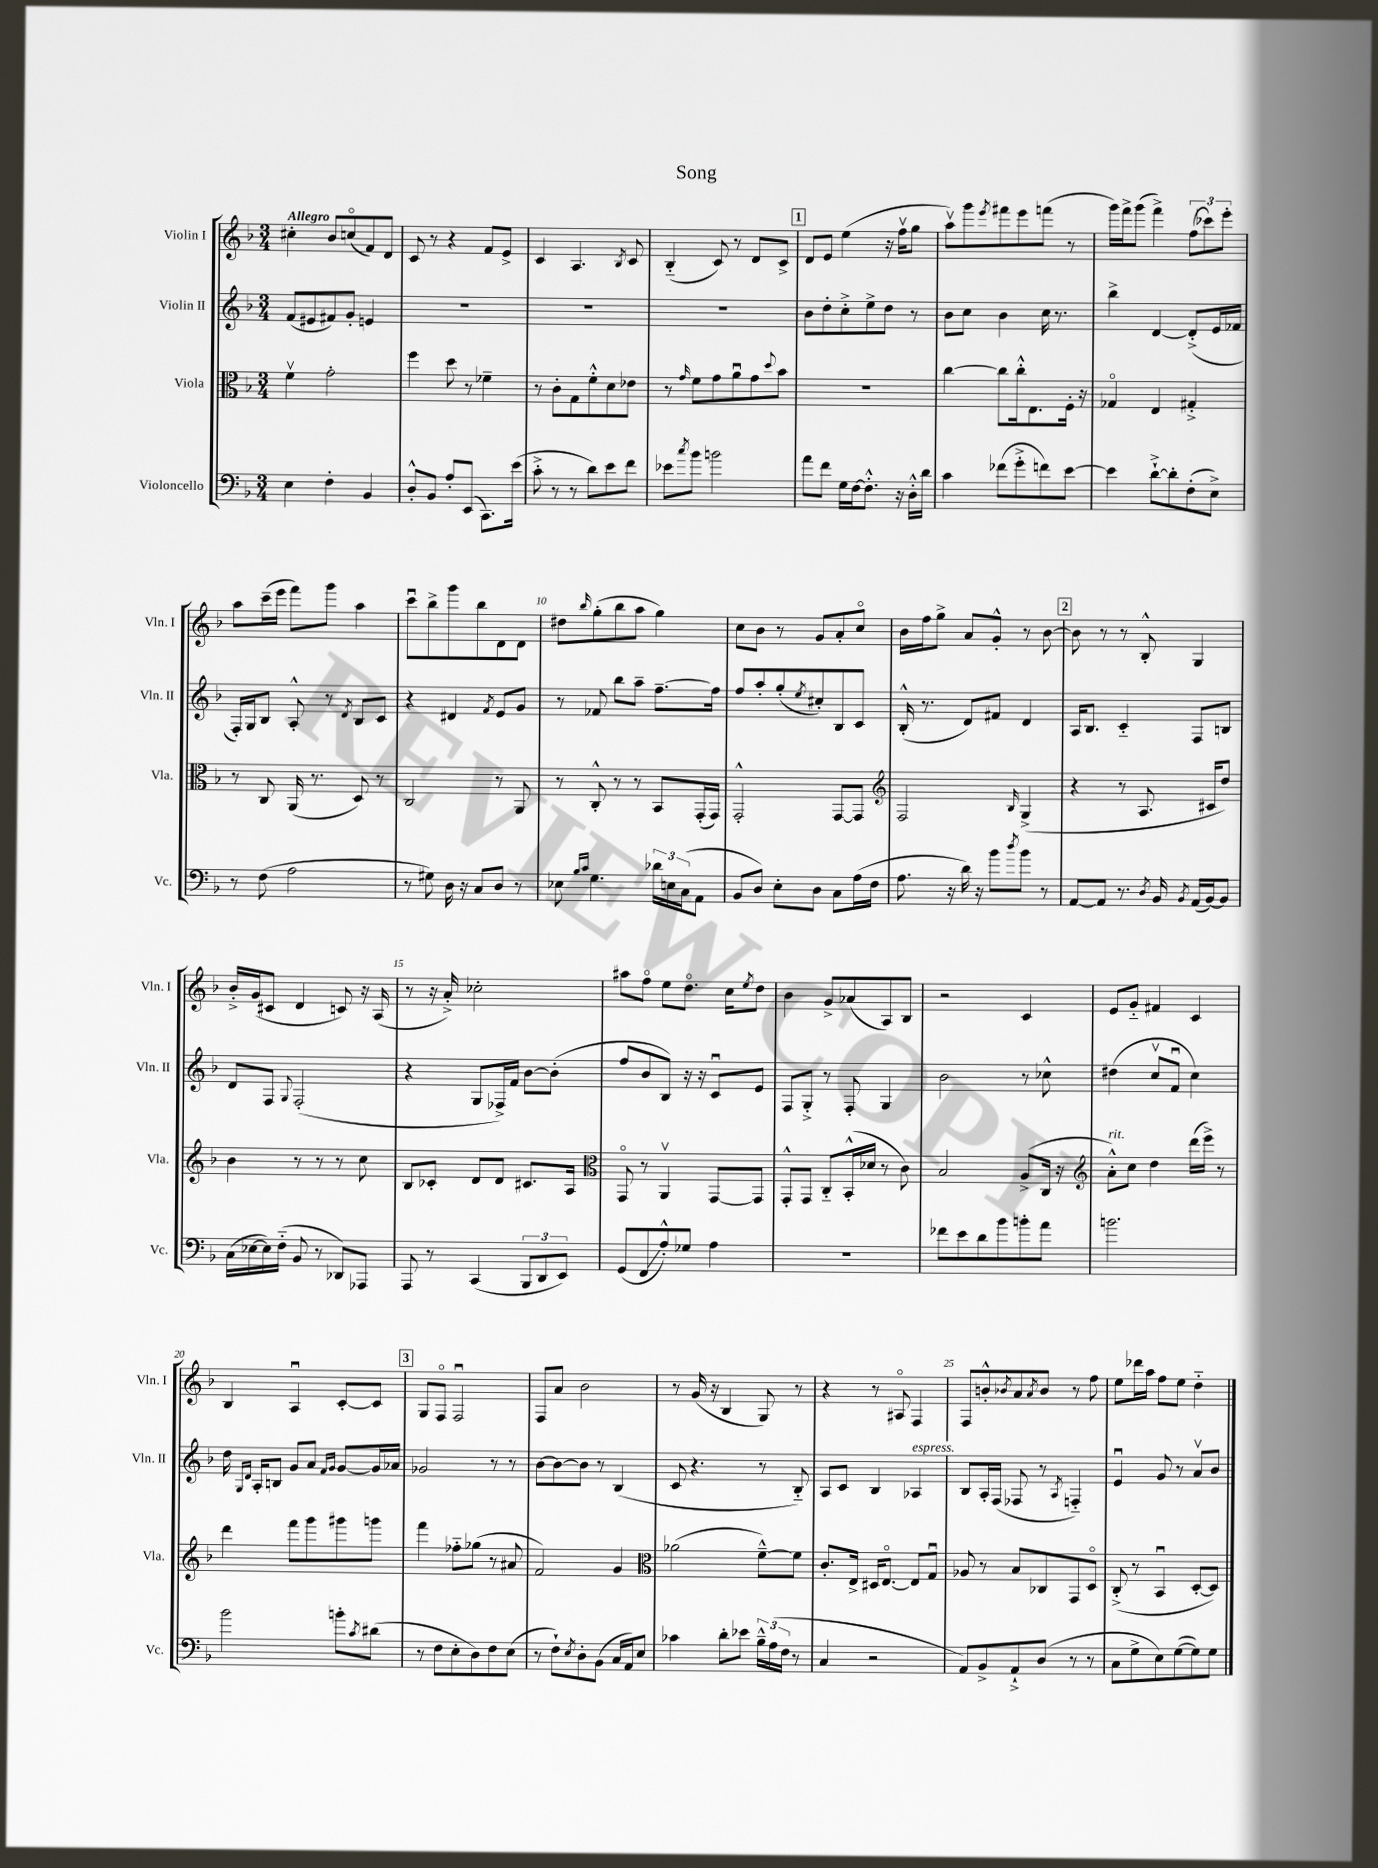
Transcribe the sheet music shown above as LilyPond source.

\header { title = "Song" }
<<
\new StaffGroup <<
\new Staff = "s0" \with { instrumentName = "Violin I" shortInstrumentName = "Vln. I" } {
    \clef treble \key f \major \numericTimeSignature \time 3/4 \tempo "Allegro"
    cis''4-. bes'8 c''8\flageolet( f'8) d'8 |
    c'8 r8 r4 f'8 e'8-> |
    c'4 a4. \acciaccatura { bes8 } c'8 |
    bes4-_( c'8) r8 d'8 c'8-> |
    \mark \markup { \box "1" } d'8 e'8 e''4( r16 f''16\upbow g''8 |
    a''8\upbow) g'''8 \acciaccatura { e'''8 } fis'''8 e'''8 f'''8( r8 |
    g'''16) f'''16-> g'''8( f'''4->) \tuplet 3/2 { f''8( ces'''8) e'''8-. } |
    a''8 c'''16--( e'''16 f'''8) g'''8 a''4 |
    c'''8\downbow bes''8-> g'''8 bes''8 d'8 d'8 |
    dis''8 \grace { bes''16 } g''8-.( bes''8 a''8 g''4) |
    c''8 bes'8 r8 g'8 a'8-. c''8\flageolet |
    bes'16 f''16 g''8-> a'8 g'8-.-^ r8 bes'8~ |
    \mark \markup { \box "2" } bes'8 r8 r8 bes8-.-^ g4 |
    bes'16-.-> g'16( cis'8 d'4 c'8) r16 a16( |
    r8 r16 a'16-.->) ces''2-. |
    ais''8 f''8\flageolet e''8 d''8.\flageolet c''16 \acciaccatura { e''8 } d''8 |
    bes'4 g'8-> aes'8( a8) bes8 |
    r2 c'4 |
    e'8 g'8-_ fis'4 c'4 |
    bes4 a4\downbow c'8~-. c'8 |
    \mark \markup { \box "3" } g8 f8\flageolet f2\downbow |
    f8 a'8 bes'2 |
    r8 g'16( r16 bes4 g8) r8 |
    r4 r8 ais8\flageolet f4 |
    f8 b'8-.-^ \acciaccatura { bes'8 } a'8 \acciaccatura { a'8 } bes'8 r8 f''8 |
    e''8 des'''16 a''16 f''8 e''8 d''4-_ \bar "|." |
}
\new Staff = "s1" \with { instrumentName = "Violin II" shortInstrumentName = "Vln. II" } {
    \clef treble \key f \major \numericTimeSignature \time 3/4
    f'8( eis'8 fis'8) g'8-. e'4 |
    R2. |
    R2. |
    R2. |
    \mark \markup { \box "1" } bes'8 d''8-. c''8-.-> e''8-> d''8 r8 |
    bes'8 c''8 bes'4 c''16 r8. |
    bes''4-> d'4~ d'8-.->( e'16 fes'16 |
    f16-.) g16 bes8 a8-.-^ r8 \acciaccatura { d'8 } bes8 c'8 |
    r4 dis'4 \acciaccatura { f'8 } e'8 g'8 |
    r8 fes'8 bes''8 a''8-- f''8.~-- f''16 |
    f''8 a''8-. g''8-.( \acciaccatura { e''8 } cis''8-.) bes8 c'8 |
    bes16-.-^( r8. d'8) fis'8 d'4 |
    \mark \markup { \box "2" } a16 bes8. c'4-_ f8 b8 |
    d'8 f8 \appoggiatura { g8 } f2-.( |
    r4 g8 fes16->) f'16 bes'8~ bes'8-.( |
    f''8 bes'8 bes8) r16 r16 c'8\downbow e'8 |
    f8 g8-.-> r8 f8-. g4 |
    bes'2 r8 ces''8-^ |
    dis''4( c''8\upbow f'8\downbow c''4) |
    d''16 \grace { g16 d'16 } a16-. b8 g'8 a'8 \grace { f'16 g'16 } g'8~ g'16 aes'16 |
    \mark \markup { \box "3" } ges'2 r8 r8 |
    bes'8~ bes'8~ bes'8 r8 bes4( |
    c'8 r4. r8 bes8-_) |
    a8 c'8 bes4 aes4^\markup { \italic "espress." } |
    bes8 a16-. f16( fes8 r8 \acciaccatura { a8 } f4-_) |
    e'4\downbow g'8 r8 a'8\upbow bes'8 \bar "|." |
}
\new Staff = "s2" \with { instrumentName = "Viola" shortInstrumentName = "Vla." } {
    \clef alto \key f \major \numericTimeSignature \time 3/4
    f'4\upbow g'2-. |
    f''4 d''8 r8 fes'4-- |
    r8 c'8-. g8 f'8-.-^ d'8 ees'8 |
    r8 \grace { g'16 } f'8 g'8 a'8\downbow g'8 \appoggiatura { d''8 } bes'8 |
    \mark \markup { \box "1" } R2. |
    c''4~ c''8 c''16-.-^ e8. f16-. r16 |
    ges4\flageolet e4 gis4-.-> |
    r8 c8 a,16( r8. d8) r8 |
    c2 r8 a,8 |
    r8 c8-.-^ r8 r8 bes,8 g,16-.( g,16) |
    g,2-.-^ g,8~ g,8 |
    \clef treble f2 \grace { bes16 } g4->( |
    \mark \markup { \box "2" } r4 r8 a8. cis'16 d''8) |
    bes'4 r8 r8 r8 c''8 |
    bes8 ces'8-. d'8 d'8 cis'8. a16 |
    \clef alto g,8\flageolet r8 a,4\upbow g,8~ g,8 |
    g,8-.-^ g,8 c8-_ bes,16-.-^( des'16 r8 c'8) |
    bes2 a8->( c16 r16 |
    \clef treble a'8-.-^^\markup { \italic "rit." }) c''8 d''4 d'''16( e'''16->) r8 |
    d'''4 f'''8 g'''8 gis'''8 g'''8 |
    \mark \markup { \box "3" } f'''4 fes''8-_ ges''8( r8 ais'8 |
    f'2) g'4 |
    \clef alto aes'2( f'8~---^) f'8 |
    c'8.-. e16-> dis16 e8.~\flageolet e8 g8\downbow |
    aes8 r8 bes8 ces8 g,8 d8\flageolet |
    c8-.->( r8 bes,4\downbow d8~-. d8) \bar "|." |
}
\new Staff = "s3" \with { instrumentName = "Violoncello" shortInstrumentName = "Vc." } {
    \clef bass \key f \major \numericTimeSignature \time 3/4
    e4 f4-. bes,4 |
    d8-.-^ bes,8 a8-. e,8( c,8.) e'16( |
    c'8-.-> r8 r8 d'8) e'8 f'8 |
    ees'8 \acciaccatura { c''8 } bes'8 b'2 |
    \mark \markup { \box "1" } a'8 f'8 g16 f16~ f8.-.-^ r16 d16-.-^ d'16 |
    c'4 fes'8( g'8-.-> f'8) e'8~ |
    e'4 d'8~-!-> d'8-. f8-.( e8->) |
    r8 f8( a2 |
    r8 gis8) d16 r16 c8 d8 r8 |
    ees8 \grace { bes16 c'16 } g4. \tuplet 3/2 { des'16 e16 c16( } a,8 |
    bes,8 d8) e8-. d8 c8 a16( f16 |
    a8. r16 d'16) r16 bes'8 \acciaccatura { d''8 } bes'8 r8 |
    \mark \markup { \box "2" } a,8~ a,8 r8. \acciaccatura { d8 } bes,16 \acciaccatura { bes,8 } a,16( bes,16~) bes,8 |
    c16( ees16~ ees16) f16-_( bes,8 r8 des,8) aes,,8 |
    a,,8 r8 c,4( \tuplet 3/2 { bes,,8 d,8 e,8) } |
    g,8( f,8\glissando a8-.-^) ges8 a4 |
    R2. |
    fes'8 e'8 d'8 bes'8 b'8-. a'8 |
    b'2. |
    bes'2 b'8-. \acciaccatura { c'8 } dis'8( |
    \mark \markup { \box "3" } r8 f8 e8-. d8) f8 e8( |
    r8 f8-!) \acciaccatura { e8 } d8-. bes,8( c16 a,16) e8 |
    ces'4 d'8-. ees'8 \tuplet 3/2 { bes16---^ a16( f16 } r8 |
    c4 r2 |
    a,8) bes,8-> a,8-!-> d8( r8 r8 |
    c8 g8-> e8) g8~( g8) g8 \bar "|." |
}
>>
>>
\layout { \context { \Score \override BarNumber.break-visibility = ##(#f #t #t) barNumberVisibility = #(every-nth-bar-number-visible 5) } }
